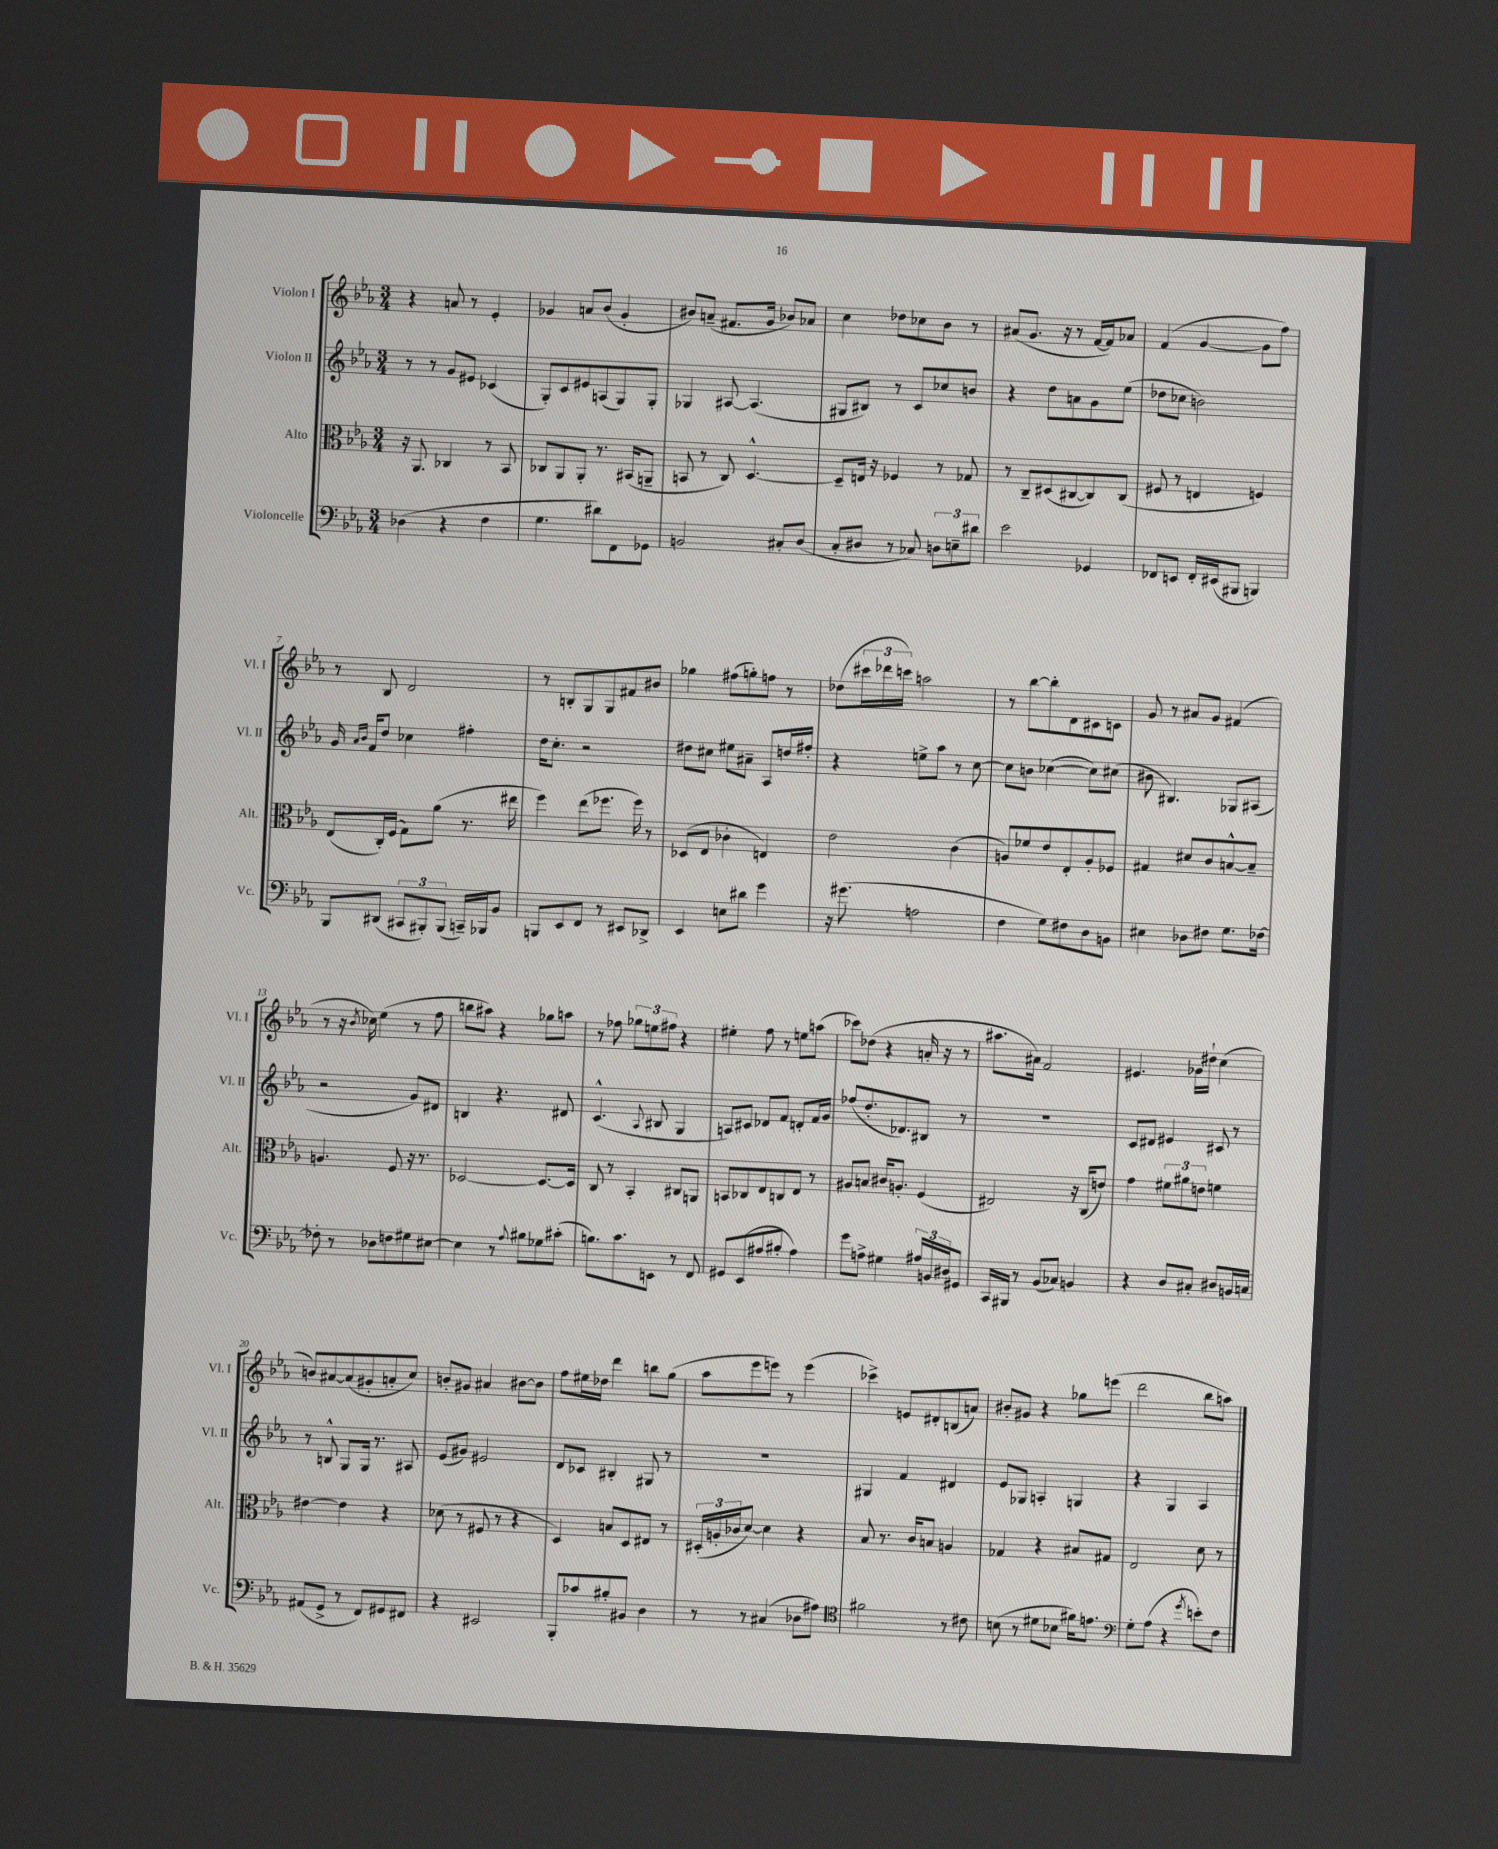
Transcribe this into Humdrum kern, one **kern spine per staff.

**kern	**kern	**kern	**kern
*staff4	*staff3	*staff2	*staff1
*clefF4	*clefC3	*clefG2	*clefG2
*k[b-e-a-]	*k[b-e-a-]	*k[b-e-a-]	*k[b-e-a-]
*M3/4	*M3/4	*M3/4	*M3/4
(4D-	16r	8r	4r
.	8.AA-	.	.
.	.	8r	.
4r	4C-	8g	8a
.	.	8e#	8r
4F	8r	(4c-	4e-'
.	8BB-	.	.
=	=	=	=
4.G	8C-	8G')	4g-
.	8AA-	8c	.
.	8AA-'	8e#	8a
8d#)	8.r	(8A	(8b-
8FF	.	8G)	4g-'
.	(16BB#	.	.
8GG-	8AA~	8G'	.
=	=	=	=
2BB	8BB	4G-	8b#)
.	8r	.	(8a~
.	8C)	[8A#	8.f#
.	[4.D^^	(4.A#]	.
.	.	.	16g
8C#'	.	.	8b-)
(8D	.	.	8a-
=	=	=	=
8C'	8D~]	8G#	4cc
8D#	16E	8B#)	.
.	16r	.	.
8r	4F-	8r	8dd-
8C-)	.	8c	8cc-
12D	8r	8cc-	8b-
12E~	.	.	.
.	8G-	8b	8r
12d#	.	.	.
=	=	=	=
2e-	8r	4r	(8a#
.	8C~	.	8.g
.	(8D#	8dd	.
.	.	.	16r
.	[8C#	8a	8r
4GG-	8C#])	8g	[16f
.	.	.	16f])
.	(8C#	(8ee-	8a-
=	=	=	=
8FF-	8F#	8dd-	(4f
8EE	8r	8cc-	.
16FF-'	4E	2b)	[4g
(16EE#	.	.	.
8BBB#	.	.	.
4BBB)	4F)	.	8g]
.	.	.	8ff)
=	=	=	=
8BBB-	(8E-	16g	8r
.	.	16qqa-	.
.	.	16qqb-	.
.	.	16f	.
(8DD#	16C')	8dd	8B-
.	(16F	.	.
12CC#	8G)	4cc-	2d
12BBB#')	.	.	.
.	(8a-	.	.
(12BBB#	.	.	.
16CC~)	8.r	4ff#'	.
16BBB-	.	.	.
8BB-	.	.	.
.	16ee#	.	.
=	=	=	=
8BBB	4ff)	16dd	8r
.	.	8.cc'	.
8EE-	.	.	8B'
8FF	(8ee-	2r	8G
8r	8.ff-	.	8G
8EE#	.	.	8f#
.	16ff-)	.	.
8DD-^	8r	.	8b#
=	=	=	=
4EE-	(8D-	8dd#	4gg-
.	8E-	8cc#	.
8E	4c-'	8ee#	(8ff#
8d#	.	8a#~	8gg')
4g	4E)	8A-	8ff
.	.	16dd	8r
.	.	16ff#'	.
=	=	=	=
16r	2e-	4r	(8dd-
(8.g#	.	.	.
.	.	.	24ccc#
.	.	.	24ddd-
.	.	.	24ccc)
2A	.	8ee^	2aa
.	.	8aa-	.
.	(4c	8r	.
.	.	[8cc	.
=	=	=	=
4F	8A)	8cc]	8r
.	8f-	8b	[8bb-
8G)	8e-	([4cc-	8bb-']
8F#	8E-'	.	8d
8D	8A'	8cc-])	8c#
8BB	8F-	(8cc#	8c
=	=	=	=
4E#	4G#	8b#	8g
.	.	4.B#)	8r
8D-	8d#	.	8a#
8F#	8c	.	8g
8.G	[8B^^	8G-	(4f#
.	8B~]	(8A#	.
[16F-	.	.	.
=	=	=	=
8F-']	4.A	2r	8r
8r	.	.	16r
.	.	.	8qb-
.	.	.	16cc-)
8D-	.	.	(4ee-
8F	8F	.	.
8G#	16r	8g)	8r
.	8.r	.	.
[8E#	.	8d#	8ff
=	=	=	=
4E#]	[2D-	4B	8bb
.	.	.	8aa#)
8r	.	4.r	4r
8qqA-	.	.	.
8B#	.	.	.
8G-	8.D-_	.	8gg-
(8c#'	.	8d#	8aa
.	16D-]	.	.
=	=	=	=
8.B)	8C	(4.c^^	8r
.	8r	.	8ff-
8.c	.	.	.
.	4BB-'	.	12gg-
.	.	.	12ee
.	.	8qqA-	.
8EE	.	8B#	.
.	.	.	12ff#
8r	8C#	4G	4r
8FF	8AA	.	.
=	=	=	=
8GG#	8BB	8A)	4ee#'
(8EE-	8C-	8c#	.
8A#	8E-	8d-	8ff
8B#'	8C	8f	8r
4A#)	8E-	8d'	8ee
.	8r	16f	(8aa
.	.	16g	.
=	=	=	=
8g	8A#	(8ff-	8ccc-)
8A^	8B	8.dd'	(8dd-
4G#	16c#	.	4r
.	8.A'	8.d-)	.
24A#	(4F	8B#	16a'
24BB	.	.	.
.	.	.	16r
24D#	.	.	.
8GG#	.	8r	8r
=	=	=	=
16CC	2E#)	2.r	8.aa#
16BBB#	.	.	.
8r	.	.	.
.	.	.	16a#)
(8BB-	.	.	2f
8C-)	.	.	.
4BB	16r	.	.
.	(16C	.	.
.	8e)	.	.
=	=	=	=
4r	4g	8c	4.e#
.	.	8d#	.
8D	12f#	4e#	.
.	12a#	.	.
8C#'	.	.	16g-
.	12e	.	.
.	.	.	16dd#`
8D#	4f	8c#	(4cc
16BB	.	8r	.
16C	.	.	.
=	=	=	=
(8AA#	[4e#	8r	8b)
8GG^	.	8B^^	[8a#
8r	4e#]	8G	(8a#]
8FF)	.	16G	8g#'
.	.	8.r	.
8GG#	4r	.	8a'
8FF#	.	8A#	8cc)
=	=	=	=
4r	(8d-	(8e-	8b'
.	8r	8g#)	8g#
2EE#	8F#	2e#	4a#
.	8r	.	.
.	4r	.	[8b#
.	.	.	8b#]
=	=	=	=
8BBB-'	4D)	8d	8ff
8c-	.	8c-	16ee#
.	.	.	16dd-
8B#'	8B	4B#'	4ddd
8BB#	8D	.	.
4D	8E#	8G#	8bb
.	8r	8r	(8gg
=	=	=	=
8r	(24D#'	2.r	8aa-
.	24A'	.	.
.	24c-	.	.
8r	[8d)	.	8eee-
(4C#	4d]	.	8eee)
.	.	.	8r
8D-	4r	.	(4eee
8A#)	.	.	.
=	=	=	=
*clefC4	*	*	*
2f#	8B-	4G#	4ccc-^)
.	8.r	.	.
.	.	4f	8e
.	16c	.	.
.	8B	.	8d#'
8r	4A	4d#	(8B
8c#	.	.	8a)
=	=	=	=
(8B	4G-	8e-	8b#'
8r	.	8G-	8g#
8d#	4r	4A'	4r
8B-	.	.	.
16f#)	8B#	4G	8gg-
8.e	.	.	.
.	8G#	.	(8eee
=	=	=	=
*clefF4	*	*	*
8G'	2E-	4r	2ddd
(8A-	.	.	.
4r	.	4G	.
8qg	.	.	.
8e')	8d	4A-	8bb-
8F	8r	.	8aa)
==	==	==	==
*-	*-	*-	*-
